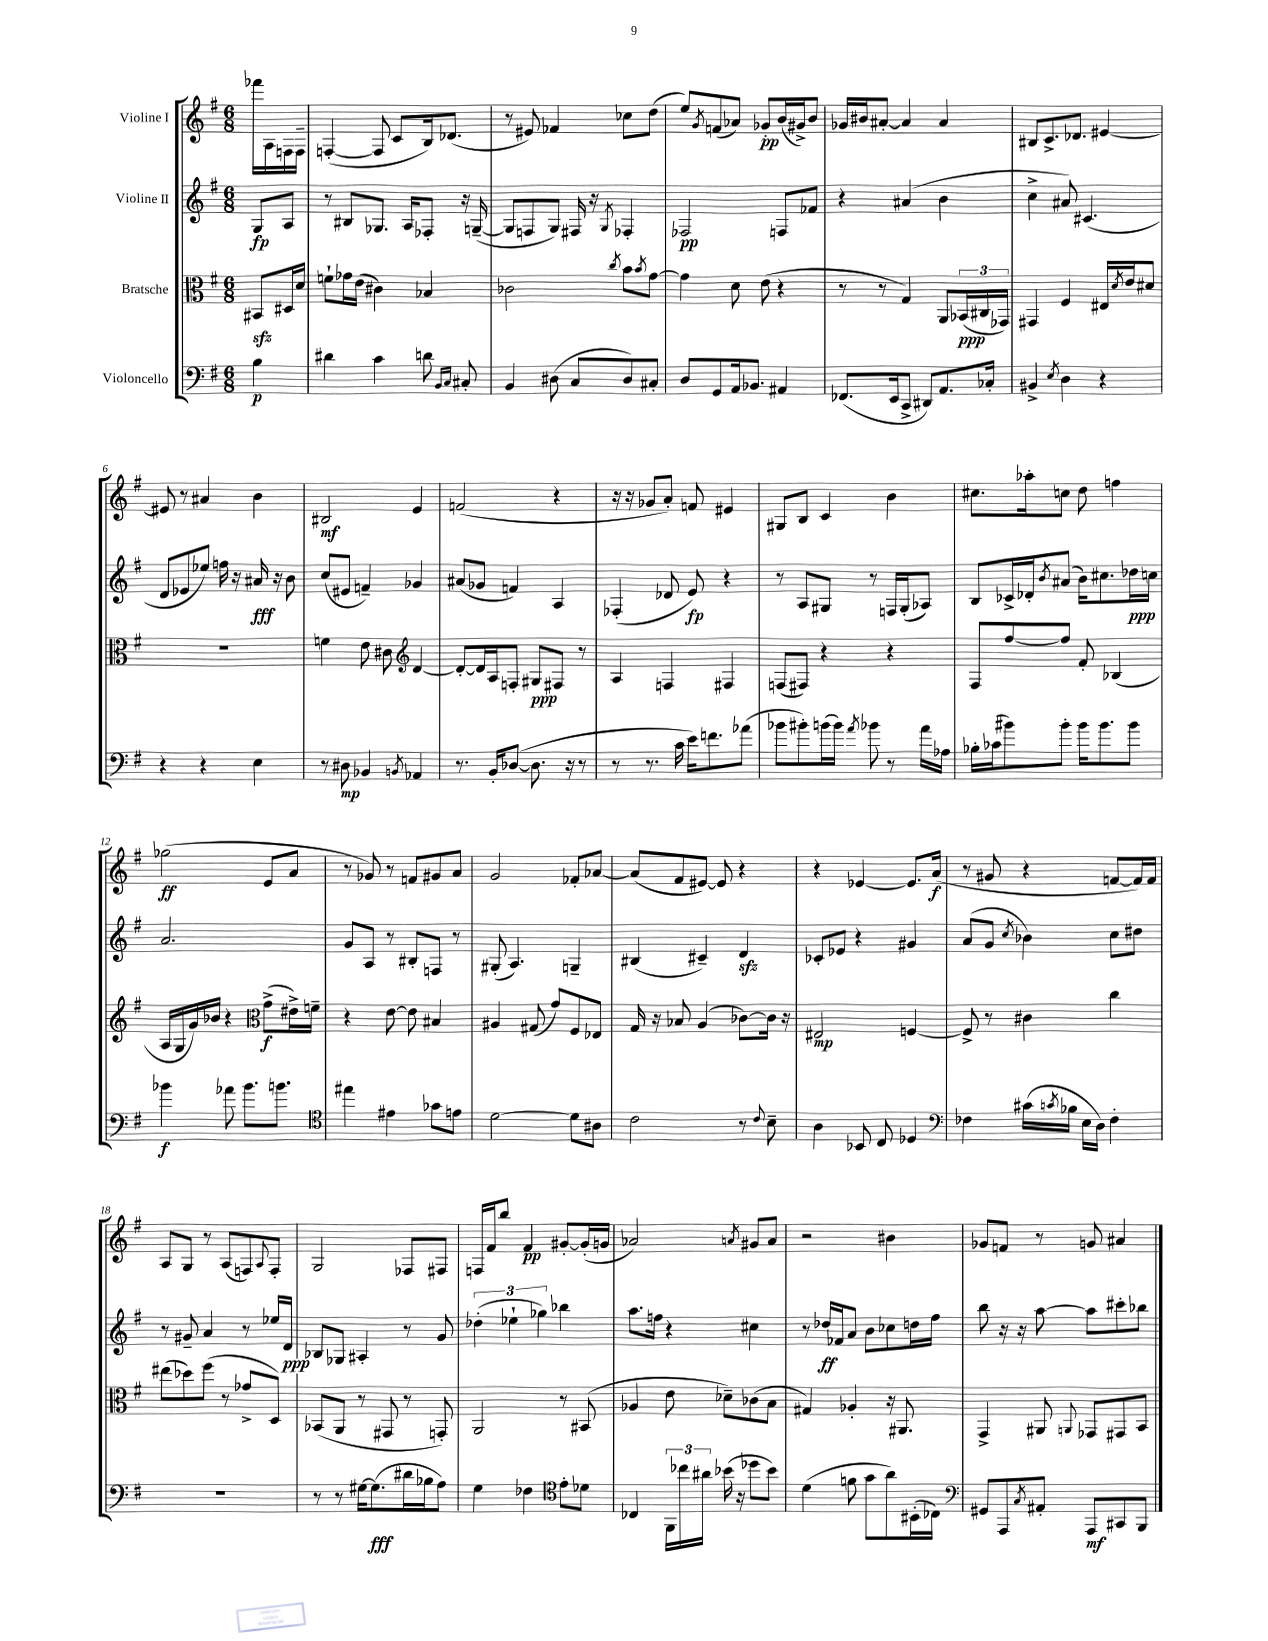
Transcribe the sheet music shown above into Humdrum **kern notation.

**kern	**kern	**kern	**kern
*staff4	*staff3	*staff2	*staff1
*clefF4	*clefC3	*clefG2	*clefG2
*k[f#]	*k[f#]	*k[f#]	*k[f#]
*M6/8	*M6/8	*M6/8	*M6/8
4B\	8BB#/L	8G/L	16fff-\LL
.	.	.	16A\
.	16D#/L	8A/J	16F\
.	16d/JJ	.	16F~\JJ
=	=	=	=
4d#\	8f`\L	8r	([4F'/
.	16g-\L	8B#/L	.
.	(16e\JJ	.	.
4c\	4c#\)	8.G-/J	8F/]
.	.	.	8c/L
.	.	16A/LK	.
8d\	4B-/	8F-'/J	16B/k)
.	.	.	(8.d-/J
16qqBB/LL	.	.	.
16qqC/JJ	.	.	.
8C#'/	.	16r	.
.	.	([16G~/	.
=	=	=	=
4BB/	2c-\	8G/]L	8r
.	.	8F/	8e#/)
(8D#\	.	8G/J)	4f-/
8C/L	.	16F#/	.
.	.	16r	.
.	8qcc/	8qG/	.
8D#/)	8b\L	4F-'/	8cc-\L
.	8qb/	.	.
8C#'/J	[8g\J	.	(8dd\J
=	=	=	=
8D/L	4g\]	2F-/	8ee/L)
.	.	.	8qg/
8GG/	.	.	(8f/
16AA/k	8d\	.	8a-/J)
8.BB-/J	.	.	.
.	(8e\	.	8g-'/L
4AA#/	4r	8F/L	(16b/L
.	.	.	16g#^/J)
.	.	8f-/J	8b/J
=	=	=	=
(8.FF-/L	8r	4r	16g-/LL
.	.	.	16b#/J
.	8r	.	[8a#'/J
16EE/k	.	.	.
8CC^/J	4G/)	(4a#/	4a#/]
8DD#/L)	.	.	.
8.AA/	8AA/L	4b\	4a#/
.	(24BB-/L	.	.
.	24C#/	.	.
16C-'/Jk	.	.	.
.	24GG-/JJ)	.	.
=	=	=	=
4BB#^/	4GG#/	4cc^\	8B#/L
.	.	.	8.c^/
8qE/	.	.	.
4D\	4F#/	8a#/)	.
.	.	.	8.d-/J
.	.	(4.c#/	.
4r	16E#/LL	.	[4e#/
.	8qd/	.	.
.	16e/J	.	.
.	8d#/J	.	.
=	=	=	=
4r	2.r	8d/L	8e#/]
.	.	8e-/	8r
4r	.	8ee-/J)	4a#/
.	.	16ff\	.
.	.	16r	.
4E\	.	16a#/	4b\
.	.	16r	.
.	.	8b\	.
=	=	=	=
8r	4f\	(8cc/L	2B#/
8D#\	.	8e#/J	.
4BB-/	8e\	4f~/)	.
.	8c#\	.	.
*	*clefG2	*	*
8qBB/	.	.	.
4AA-/	[4d/	4g-/	4e/
=	=	=	=
8.r	8d'/_L	(8a#/L	(2f/
.	16d/]L	8g-/J	.
16BB'/LK	16A/J	.	.
([8D-/J	8F'/J	4f/)	.
8.D-\]	8G#/L	.	.
.	8F#/J	4A/	4r
16r	.	.	.
8r	8r	.	.
=	=	=	=
8r	4A/	(4F-'/	16r
.	.	.	16r
8.r	.	.	8g-/L
.	4F/	8d-/	8a'/J)
16c\	.	.	.
16e\LK)	.	8e/)	8f/
8.f\	.	.	.
.	4F#/	4r	4e#/
(8a-\J	.	.	.
=	=	=	=
8b-\L	(8F/L	8r	8G#/L
8b#'\)	8F#/J)	8A/L	8B/J
(16b\L	4r	8G#/J	4c/
16b\JJ)	.	.	.
8qa/	.	.	.
8b-\	.	8r	.
8r	4r	16F/LL	4b\
.	.	(16G#'/J	.
16a\LL	.	8A-/J)	.
16A-\JJ	.	.	.
=	=	=	=
16B-'\LL	8F#/L	8B/L	8.cc#\L
(16c-\J	.	.	.
8b#\)	[8ff#/	16c-^/L	.
.	.	16d-'/J	16aa-'\k
.	.	8qb/	.
8b#'\J	8ff#/]J	(8a#/J	8cc\J
16b#\LK	8f#'/	16b\LK)	8dd\
8.b#\	.	8.cc#\	.
.	(4B-/	.	4ff\
8b#\J	.	16dd-\L	.
.	.	16cc\JJ	.
=	=	=	=
4b-\	16A/LL	2.a/	(2gg-\
.	16G/	.	.
.	16g/)	.	.
.	16b-/JJ	.	.
8a-\	4r	.	.
8.b-\L	.	.	.
*	*clefC3	*	*
.	(8g^\L	.	8e/L
8.b\J	.	.	.
.	16e#^\L)	.	8a/J
.	16f~\JJ	.	.
=	=	=	=
*clefC4	*	*	*
4ee#\	4r	8g/L	8r
.	.	8A/J	8g-/)
4e#\	[8e\	8r	8r
.	8e\]	8B#'/L	8f/L
8g-\L	4B#/	8F/J	8g#/
8e\J	.	8r	8a/J
=	=	=	=
[2d\	4A#/	(8G#'/	2g/
.	.	4.A/)	.
.	(8G#/	.	.
.	8g/L)	.	.
8d\]L	8F#/	4G~/	8f-'/L
8A#\J	8E-/J	.	[8a-/J
=	=	=	=
2c\	16G/	(4B#/	(8a-/]L
.	16r	.	.
.	8B-/	.	8f#/
.	(4A/	4c#~/)	[8e#/J)
.	.	.	8e#/]
8r	[8c-\L)	4d/	4r
8qqc/	.	.	.
8B~\	16c-\]Jk	.	.
.	16r	.	.
=	=	=	=
4A\	2E#/	8c-'/L	4r
.	.	8e-/J	.
8BB-/	.	4r	[4e-/
8C/	.	.	.
4D-/	[4F/	4g#/	8.e-/]L
.	.	.	(16a/Jk
=	=	=	=
*clefF4	*	*	*
4F-\	8F^/]	(8a/L	8r
.	8r	8g/J	8g#/
.	.	8qcc/	.
(16c#\LL	4c#\	4b-\)	4r
8qc/	.	.	.
16B-\JJ	.	.	.
16E\LL	.	.	.
16D\JJ)	.	.	.
4F-'\	4cc\	8cc\L	[8f/L
.	.	8dd#\J	16f/]L)
.	.	.	16f/JJ
=	=	=	=
2.r	(8ee#\L	8r	8A/L
.	8dd-\)	8g#~/	8G/J
.	(8ff#\J	4a/	8r
.	8r	.	(8A/L
.	8g-^/L	8r	8F/)
.	.	.	8qqA/
.	8D/J)	16ee-/LL	8F'/J
.	.	16d/JJ	.
=	=	=	=
8r	(8BB-/L	8B-/L	2G/
8r	8AA/J	8G-/J	.
[16G#\LK	8r	4A#'/	.
(8.G#\]	.	.	.
.	8GG#/	.	.
16d#\L	8r	8r	8F-/L
16B-\J	.	.	.
8A\J)	8GG'/)	8g/	8F#/J
=	=	=	=
4G\	2AA/	(6dd-'\	16F/LL
.	.	.	16f#/J
.	.	.	8bb/J
.	.	6ee-`\	.
4F-\	.	.	4f#/
.	.	6gg-\)	.
*clefC4	*	*	*
8e'\L	8r	4bb-\	[8g#'/L
8d-\J	(8BB#/	.	(16g#'/]L
.	.	.	16g/JJ
=	=	=	=
4C-/	4A-/	8.aa\L	2a-/)
.	.	16ff\Jk	.
24FF#\LL	8e\	4r	.
24cc-\	.	.	.
24a#\JJ	.	.	.
(16b-\	8d-~\L)	.	.
16r	.	.	.
.	.	.	8qa/
8dd-\L	(8c-\	4cc#\	8g#/L
8b-\J)	8B\J	.	8a/J
=	=	=	=
(4d\	4G#/)	8r	2r
.	.	16dd-/LL	.
.	.	16f-/J	.
8f\	4A-'/	8a/J	.
8g\L	.	8b\L	.
8a\)	16r	8cc-\	4b#\
.	8.AA#/	.	.
(16BB#'\L	.	16dd\L	.
16C-\JJ)	.	16ff#\JJ	.
=	=	=	=
*clefF4	*	*	*
8GG#/L	4GG^/	8bb\	8g-/L
8AAA/	.	16r	8f/J
.	.	16r	.
8qC/	.	.	.
8AA#'/J	8AA#/	[8aa\	8r
.	8qqAA/	.	.
8AAA/L	8GG-/L	8aa\]L	8g/
8CC#/	8GG#/	8ccc#'\	4a#/
8BBB/J	8BB/J	8bb-\J	.
==	==	==	==
*-	*-	*-	*-
